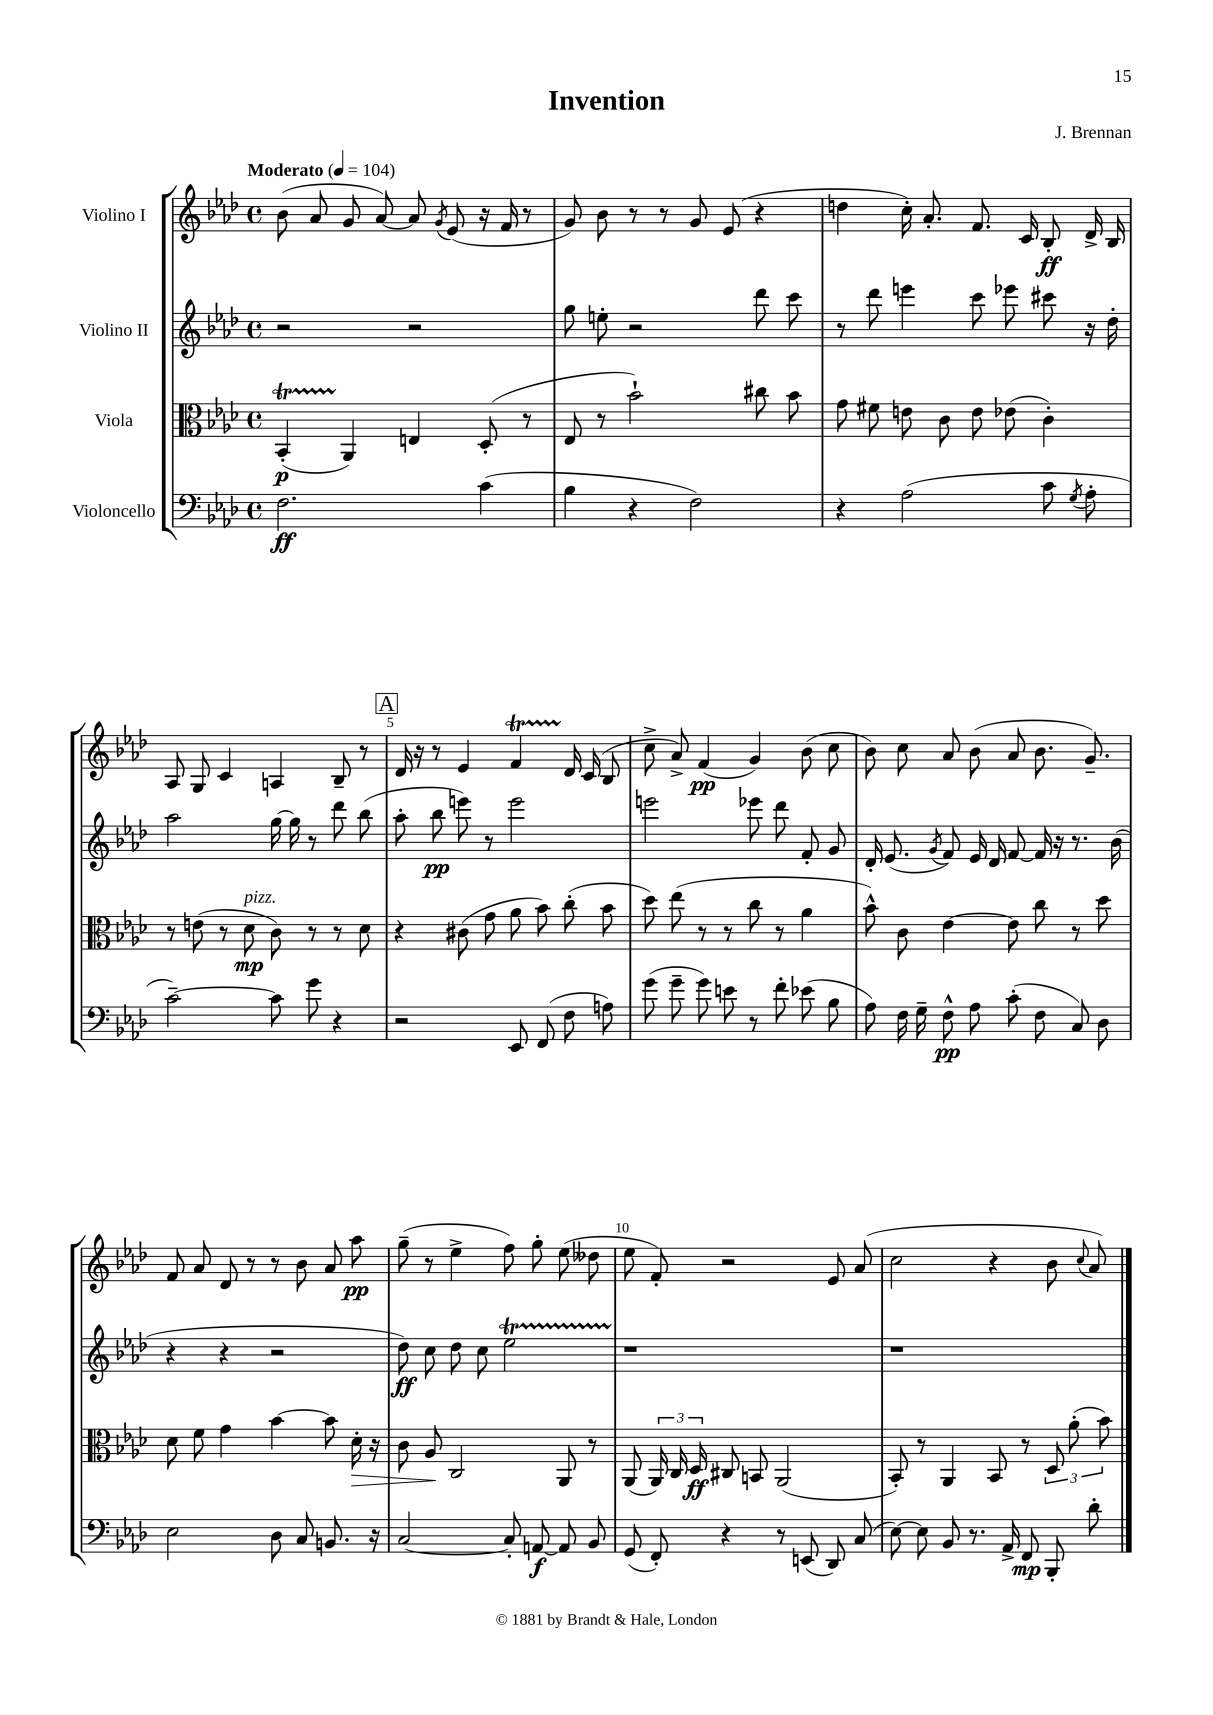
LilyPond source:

\header { title = "Invention" composer = "J. Brennan" }
<<
\new StaffGroup <<
\new Staff = "s0" \with { instrumentName = "Violino I" } {
    \clef treble \key aes \major \defaultTimeSignature \time 4/4 \tempo "Moderato" 4 = 104
    \autoBeamOff bes'8( aes'8 g'8 aes'8~) aes'8 \acciaccatura { g'8 } ees'8( r16 f'16 r8 |
    g'8) bes'8 r8 r8 g'8 ees'8( r4 |
    d''4 c''16-.) aes'8.-. f'8. c'16 bes8-.\ff des'16-> bes16 |
    aes8 g8 c'4 a4 bes8-- r8 |
    \mark \markup { \box "A" } des'16 r16 r8 ees'4 f'4\startTrillSpan des'16\stopTrillSpan c'16( bes8 |
    c''8-> aes'8->) f'4\pp( g'4) bes'8( c''8 |
    bes'8) c''8 aes'8 bes'8( aes'8 bes'8. g'8.--) |
    f'8 aes'8 des'8 r8 r8 bes'8 aes'8 aes''8\pp |
    g''8--( r8 ees''4-> f''8) g''8-. ees''8( deses''8 |
    ees''8 f'8-.) r2 ees'8 aes'8( |
    c''2 r4 bes'8 \appoggiatura { c''8 } aes'8) \bar "|." |
}
\new Staff = "s1" \with { instrumentName = "Violino II" } {
    \clef treble \key aes \major \defaultTimeSignature \time 4/4
    \autoBeamOff r2 r2 |
    g''8 e''8-. r2 des'''8 c'''8 |
    r8 des'''8 e'''4 c'''8 ees'''8 cis'''8 r16 des''16-. |
    aes''2 g''16~ g''16 r8 des'''8 bes''8( |
    \mark \markup { \box "A" } aes''8-. bes''8\pp e'''8) r8 e'''2 |
    e'''2 ees'''8 des'''8 f'8-. g'8 |
    des'16-. ees'8.( \acciaccatura { g'8 } f'8) ees'16 des'16 f'8~ f'16 r16 r8. bes'16( |
    r4 r4 r2 |
    des''8\ff) c''8 des''8 c''8 ees''2\startTrillSpan |
    r1\stopTrillSpan |
    r1 \bar "|." |
}
\new Staff = "s2" \with { instrumentName = "Viola" } {
    \clef alto \key aes \major \defaultTimeSignature \time 4/4
    \autoBeamOff bes,4-.\startTrillSpan\p( aes,4\stopTrillSpan) e4 des8-.( r8 |
    ees8 r8 bes'2-!) cis''8 bes'8 |
    g'8 fis'8 e'8 c'8 e'8 ees'8( c'4-.) |
    r8 e'8( r8 des'8\mp^\markup { \italic "pizz." } c'8) r8 r8 des'8 |
    \mark \markup { \box "A" } r4 cis'8( g'8 aes'8 bes'8) c''8-.( bes'8 |
    des''8) ees''8( r8 r8 c''8 r8 aes'4 |
    bes'8-^) c'8 ees'4~ ees'8 c''8 r8 des''8 |
    des'8 f'8 g'4 bes'4~ bes'8 des'16-.\> r16 |
    c'8 aes8\! c2 aes,8 r8 |
    aes,8( \tuplet 3/2 { aes,16) c16 des16\ff } cis8 b,8 aes,2( |
    bes,8-.) r8 aes,4 bes,8 r8 \tuplet 3/2 { des8 aes'8-.( bes'8) } \bar "|." |
}
\new Staff = "s3" \with { instrumentName = "Violoncello" } {
    \clef bass \key aes \major \defaultTimeSignature \time 4/4
    \autoBeamOff f2.\ff c'4( |
    bes4 r4 f2) |
    r4 aes2( c'8 \acciaccatura { g8 } aes8-. |
    c'2~--) c'8 g'8 r4 |
    \mark \markup { \box "A" } r2 ees,8 f,8( f8 a8) |
    g'8( g'8-- g'8) e'8 r8 f'8-. ees'8( bes8 |
    aes8) f16 g16-- f8-^\pp aes8 c'8-.( f8 c8) des8 |
    ees2 des8 c8 b,8. r16 |
    c2~ c8-. a,8~\f a,8 bes,8 |
    g,8( f,8-.) r4 r8 e,8( des,8) c8( |
    ees8~) ees8 bes,8 r8. aes,16-> f,8\mp bes,,8-. des'8-. \bar "|." |
}
>>
>>
\layout { \context { \Score \override BarNumber.break-visibility = ##(#f #t #t) barNumberVisibility = #(every-nth-bar-number-visible 5) } }
